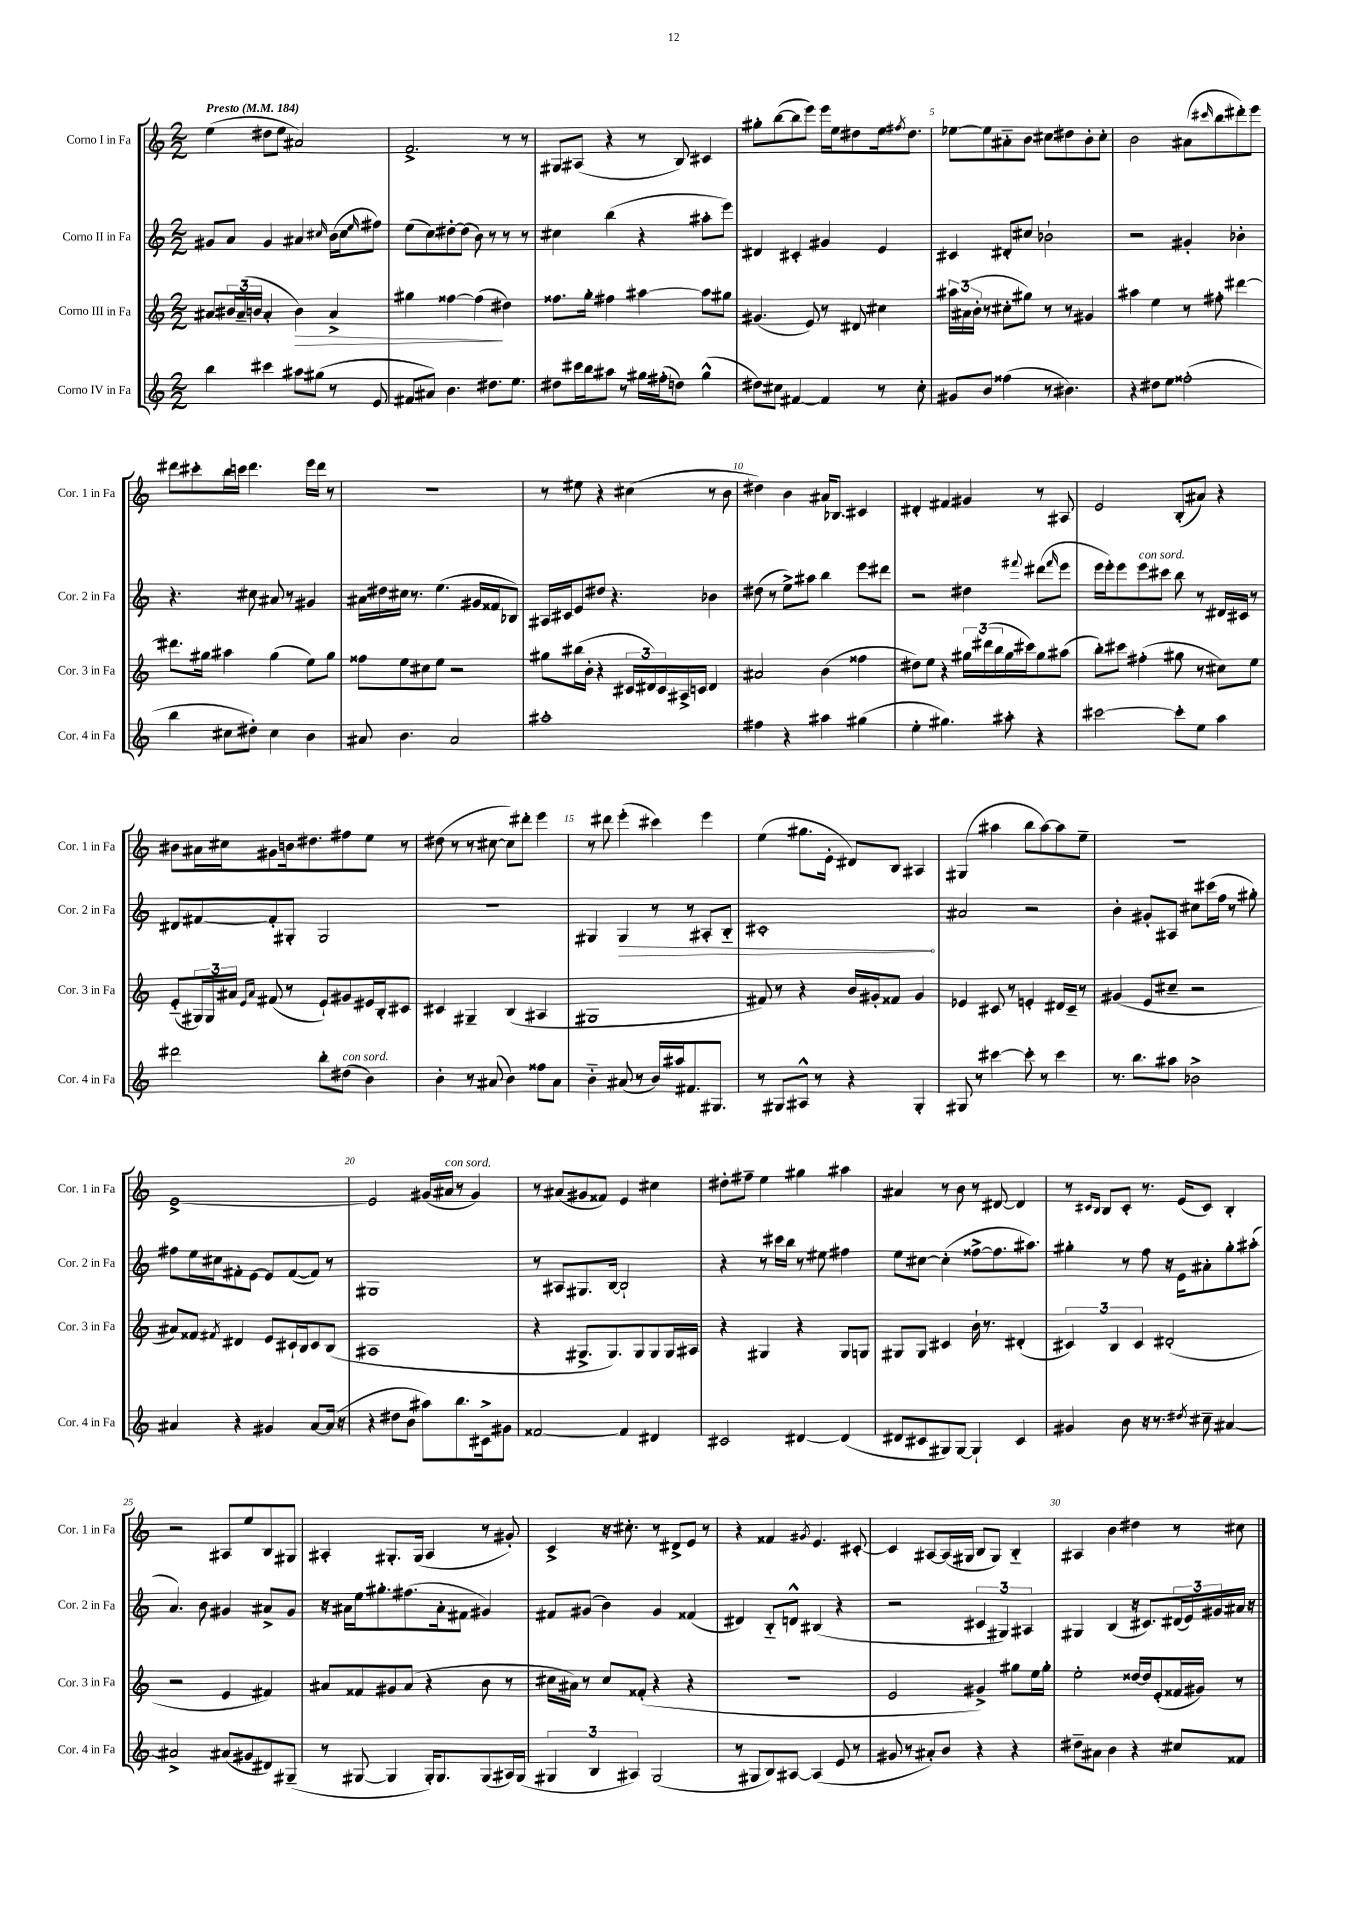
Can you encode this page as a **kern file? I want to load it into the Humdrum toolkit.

**kern	**kern	**kern	**kern
*staff4	*staff3	*staff2	*staff1
*clefG2	*clefG2	*clefG2	*clefG2
*k[]	*k[]	*k[]	*k[]
*M2/2	*M2/2	*M2/2	*M2/2
*MM184	*MM184	*MM184	*MM184
4bb	8a#	8g#	(4ee
.	24b#	8a	.
.	(24a#~	.	.
.	24b	.	.
4ccc#	4a#'	4g#	8dd#
.	.	.	8ee
8aa#	4b)	4a#	2a#)
(8gg#	.	.	.
.	.	16qqcc#	.
8r	4a#^	(16b	.
.	.	16cc#	.
.	.	16qqee	.
8e	.	8ff#)	.
=	=	=	=
8f#	4gg#	(8ee	2.f^
8a#)	.	8cc)	.
4.b	[4ff##	[8dd#'	.
.	.	(8dd#]	.
.	(4ff##]	8b)	.
8.dd#	.	8r	.
.	4dd#)	8r	8r
8.ee	.	.	.
.	.	8r	8r
=	=	=	=
8dd#	8.ff##	4cc#	8G#
16ccc#	.	.	(8A#
16bb	16gg'	.	.
8aa#	4ff#	(4bb	4r
8r	.	.	.
16gg#	[4aa#	4r	8r
(16ff#'	.	.	.
8dd)	.	.	8B)
(4gg#^^	8aa#]	8aa#'	4c#
.	8gg#	8eee)	.
=	=	=	=
8dd#)	(4.g#	4d#	8gg#'
8cc#	.	.	([8bb
[4f#	.	4c#'	8bb]
.	8e)	.	8eee)
4f#]	8r	4g#	16eee
.	.	.	16ee
.	8d#	.	8dd#
8r	4cc#	4e	16ee
.	.	.	8qff#
.	.	.	8.dd#
8cc#'	.	.	.
=	=	=	=
8g#	24aa#	4c#	[8ee-
.	(24a#	.	.
.	24b'	.	.
8b	8r	.	8ee-]
(4ff##	8cc#'	8d#'	8a#'~
.	8gg#)	8cc#	8b
8r	8r	2b-`	8cc#
4.b#)	8r	.	8dd#
.	4g#	.	8b'
.	.	.	8cc#'
=	=	=	=
4r	4aa#	2r	2b
8dd#	4ee	.	.
8ee	.	.	.
(2ff##'	8r	4g#'	(8a#
.	.	.	16qqccc#
.	8ff#'	.	8bb
.	[4ddd#	4b-'	8ddd#')
.	.	.	8eee
=	=	=	=
4bb	8.ddd#]	4.r	8ddd#
.	.	.	8ccc#'
.	16gg#	.	.
8cc#	4aa#	.	16bb
.	.	.	16ccc
8dd#')	.	8cc#	4.ddd#
4cc#	(4gg#	8a#	.
.	.	8r	.
4b	8ee)	4g#	16eee
.	.	.	16ddd#
.	8gg#	.	8r
=	=	=	=
8a#	8ff##	16a#	1r
.	.	16dd#	.
4.b	8ee	16cc#	.
.	.	8.r	.
.	8cc#	.	.
.	8ee	(4.ee	.
2a#	2r	.	.
.	.	16g#	.
.	.	16f##	.
.	.	8B-)	.
=	=	=	=
1aa#'	8gg#	16A#	8r
.	.	16c#	.
.	(16bb#	8e	8ee#
.	16b'	.	.
.	4r	8dd#	4r
.	.	4.r	.
.	24c#	.	(4cc#
.	24d#)	.	.
.	24c#	.	.
.	16A#^	.	.
.	16c	.	.
.	4d#	4b-	8r
.	.	.	8b
=	=	=	=
4ff#	2a#	(8dd#	4dd#)
.	.	8r	.
4r	.	8ee^)	4b
.	.	8aa#	.
4aa#	(4b	4bb	16a#
.	.	.	8.B-
(4gg#	4ff##	8eee	4c#
.	.	8ddd#	.
=	=	=	=
4ee'	8dd#)	2r	4d#'
.	8ee	.	.
4.gg#)	4r	.	4f#
.	24gg#	4dd#	4g#
.	(24ddd#	.	.
.	24bb	.	.
8aa#'	16gg#	.	.
.	16ccc#)	.	.
.	.	8qqfff#	.
4r	8gg#	(8ddd#	8r
.	.	16qqfff#	.
.	(8aa#	8eee	8A#
=	=	=	=
[2ccc#	8bb')	16eee	2e
.	.	16eee')	.
.	8ccc#	8eee	.
.	(4ff#'	8eee	.
.	.	8ccc#	.
8ccc#']	8gg#	8bb	(8B'
8ee	8r	8r	8a#)
4aa	8cc#)	16d#	4r
.	.	16c#	.
.	8ee	8r	.
=	=	=	=
2ddd#	(8e'~	8d#	8b#
.	24G#)	[8f#	16a#
.	24G#	.	.
.	.	.	16cc#
.	24a#	.	.
.	16qqe	.	.
.	16qqa#	.	.
.	(8f#	8f#']	8g#
.	8r	8G#'	16b
.	.	.	8.dd#
8bb'	8e`)	2G#	.
(8dd#	8g#	.	8ff#
4b)	16e#	.	8ee
.	16B'	.	.
.	8c#	.	8r
=	=	=	=
4b'	4c#	1r	(8dd#
.	.	.	8r
8r	4G#~	.	8r
(8a#	.	.	[8cc#
4b)	(4B	.	8cc#])
.	.	.	8ddd#'
8ff##	4A#	.	4eee
8a#	.	.	.
=	=	=	=
4b'~	1G#	4G#	8r
.	.	.	8ddd#
(8a#	.	4G#	(4eee'
8r	.	.	.
16b)	.	8r	4ccc#)
16aa#	.	.	.
8.f#	.	8r	.
.	.	8A#'	4eee
8.G#	.	.	.
.	.	8B'~	.
=	=	=	=
8r	8f#)	1c#'	(4ee
8G#	8r	.	.
8A#^^	4r	.	8.gg#
8r	.	.	.
.	.	.	16e'
4r	16b	.	8d#)
.	16g#'	.	.
.	8f##	.	8B
4G#'	4g#	.	4A#
=	=	=	=
8G#	4e-	2a#	(4G#
8r	.	.	.
[4ccc#	8c#	.	4aa#
.	8r	.	.
8ccc#']	4e'	2r	8bb
8r	.	.	[8aa#)
4ccc#	16d#	.	8aa#]
.	16c#~	.	.
.	8r	.	8ee~
=	=	=	=
8.r	(4g#	4b'	1r
8.bb	.	.	.
.	8e	8g#'	.
8aa#	8cc#~	8A#	.
2b-^	2r	8cc#	.
.	.	(16ccc#	.
.	.	16ff	.
.	.	8r	.
.	.	8gg#')	.
=	=	=	=
4a#	8a#)	8ff#	[1e^
.	8f##	16ee	.
.	.	16cc#	.
.	8qf#	.	.
4r	4d#	8f#'	.
.	.	[8e	.
4g#	8e	8e]	.
.	16c#`	([8f#	.
.	16B	.	.
[8a#	8c#	8f#])	.
(16a#]	(8B	8r	.
16r	.	.	.
=	=	=	=
4r	1A#	1G#	2e]
8dd#	.	.	.
8b	.	.	.
8aa#)	.	.	(16g#
.	.	.	16a#
8.bb	.	.	8r
.	.	.	4g#)
16c#^	.	.	.
8g#	.	.	.
=	=	=	=
[2f##	4r	8r	8r
.	.	8A#	(8a#
.	8.G#^	8.G#	8g#
.	.	.	8f##)
.	8.G#)	[16B	.
4f##]	.	2B`]	4e
.	8G#	.	.
4d#	8G#	.	4cc#
.	16G#	.	.
.	16A#	.	.
=	=	=	=
2c#	4r	4r	8dd#'
.	.	.	8ff#~
.	4G#	8r	4ee
.	.	16ccc#	.
.	.	16bb	.
[4d#	4r	8r	4gg#
.	.	8ee#	.
(4d#]	8G#	4ff#	4aa#
.	8G	.	.
=	=	=	=
8d#	8G#	8ee	4a#
8c#	8G#	[8cc#	.
8G#)	4c#	(4cc#']	8r
[8G#	.	.	8b
4G#`]	16b`	[8ff##^	8r
.	8.r	.	.
.	.	8.ff##]	[8d#
4c#	(4d#'	.	4d#]
.	.	8.aa#)	.
=	=	=	=
4g#	6c#)	4gg#'	8r
.	.	.	16qqc#
.	.	.	16qqB
.	.	.	8B
.	6B	.	.
8b	.	8r	8c#'
.	6c#	.	.
16r	.	8ff	8.r
8.r	.	.	.
.	(2d#'	16r	.
.	.	16e	(16e
8qdd#	.	.	.
8cc#~	.	8a#'	8c#)
[4a#	.	8gg#'	4B'
.	.	(8aa#'	.
=	=	=	=
2a#^]	2r	4.a)	2r
.	.	8b	.
(8a#	4e	4g#	8A#
8g#	.	.	8ee
8d#)	4f#)	8a#^	8B
(8G#~	.	8g#	8G#
=	=	=	=
8r	8a#	16r	4A#'
.	.	16a#	.
[8G#	8f##	16ee	.
.	.	8.gg#'	.
4G#]	8g#	.	8.G#'
.	(8a#	(8.ff#	.
.	.	.	(16G#
16G#')	4r	.	4A#
8.G#	.	16a#'	.
.	.	8f#	.
(8G#	8b	4g#)	8r
16A#)	8r	.	8g#')
(16G#	.	.	.
=	=	=	=
6G#	16cc#	8f#	4c^
.	16a#)	.	.
.	8r	(8g#	.
6B	.	.	.
.	8cc#	4b)	16r
.	.	.	8.cc#'
6A#)	.	.	.
.	(8f##'	.	.
(2G#	4r	4g#	8r
.	.	.	8d#^
.	4r	(4f##	8e
.	.	.	8r
=	=	=	=
8r	1r	4d#)	4r
8G#	.	.	.
8B)	.	8B'~	4f##
[8A#	.	8d^^	.
.	.	.	8qg#
(4A#]	.	(4B#	4.e
8e	.	4r	.
8r	.	.	[8c#'
=	=	=	=
8g#	2e	2r	4c#]
8r	.	.	.
8a#')	.	.	[8A#
8b	.	.	(16A#]
.	.	.	16G#
4r	4g#^)	6c#	8B
.	.	.	8G#)
.	.	6G#)	.
4r	8gg#	.	4B'~
.	.	6A#	.
.	16ee	.	.
.	16gg#'	.	.
=	=	=	=
8dd#~	2ee'	4G#	4A#
8a#	.	.	.
4b	.	(4B	4b
4r	[16dd##	16r	4dd#
.	16dd##]	8.c#)	.
.	(8e'	.	.
8cc#	16f##	(24d#	8r
.	.	24e)	.
.	16g#)	.	.
.	.	24g#	.
8f##	8r	16a#	8cc#
.	.	16r	.
==	==	==	==
*-	*-	*-	*-
